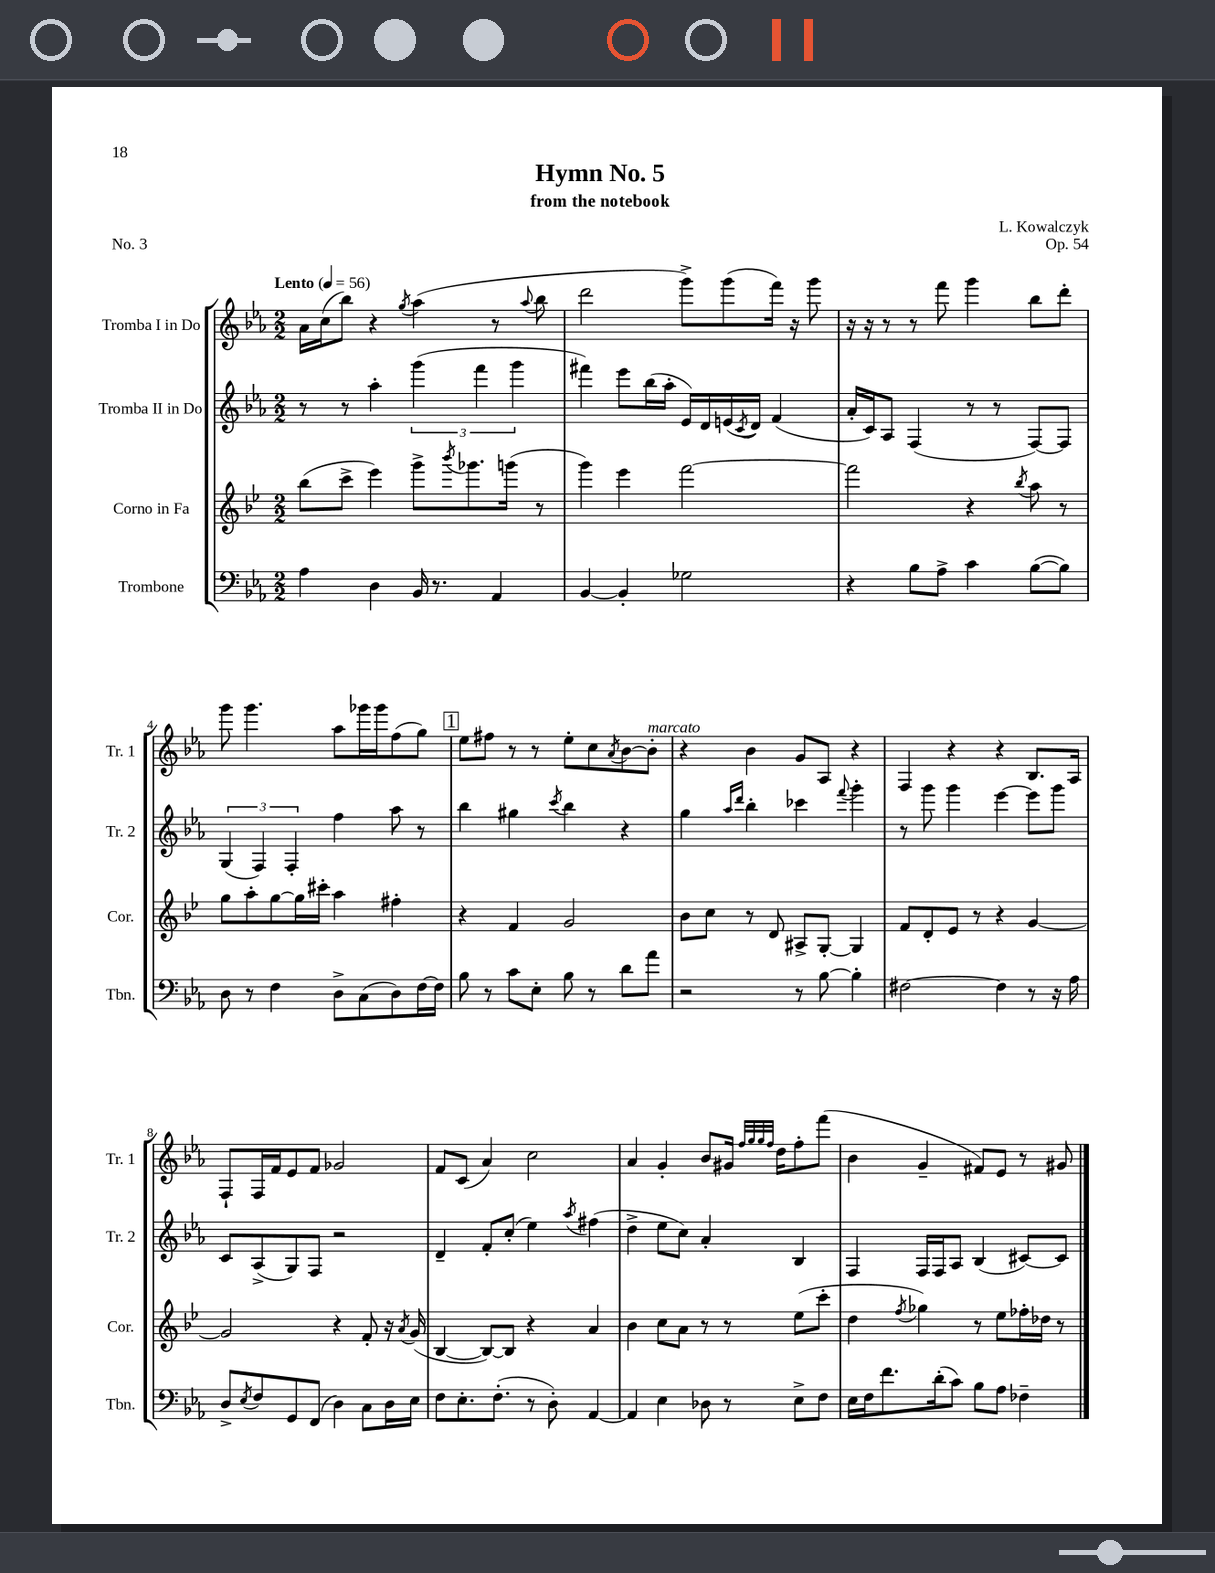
\header { title = "Hymn No. 5" composer = "L. Kowalczyk" subtitle = "from the notebook" opus = "Op. 54" piece = "No. 3" }
<<
\new StaffGroup <<
\new Staff = "s0" \with { instrumentName = "Tromba I in Do" shortInstrumentName = "Tr. 1" } {
    \clef treble \key ees \major \numericTimeSignature \time 2/2 \tempo "Lento" 4 = 56
    aes'16 c''16( bes''8) r4 \acciaccatura { g''8 } aes''4( r8 \appoggiatura { aes''8 } bes''8 |
    d'''2 g'''8->) g'''8( f'''16) r16 g'''8 |
    r16 r16 r8 r8 f'''8 g'''4 bes''8 d'''8-. |
    g'''8 g'''4. aes''8 ges'''16 ges'''16 f''8( g''8) |
    \mark \markup { \box "1" } ees''8 fis''8 r8 r8 ees''8-. c''8 \acciaccatura { aes'8 } bes'8~ bes'8-.^\markup { \italic "marcato" } |
    r4 bes'4 g'8 aes8 r4 |
    f4 r4 r4 bes8. aes16 |
    f8-! f16 f'16 ees'8 f'8 ges'2 |
    f'8 c'8( aes'4) c''2 |
    aes'4 g'4-. bes'8 gis'16 \grace { f''32 g''32 g''32 f''32 } d''16 f''8-. f'''8( |
    bes'4 g'4-- fis'8) ees'8 r8 gis'8 \bar "|." |
}
\new Staff = "s1" \with { instrumentName = "Tromba II in Do" shortInstrumentName = "Tr. 2" } {
    \clef treble \key ees \major \numericTimeSignature \time 2/2
    r8 r8 aes''4-. \tuplet 3/2 { g'''4( f'''4 g'''4 } |
    fis'''4) ees'''8 bes''16( aes''16-. ees'16) d'16 e'16( \acciaccatura { c'8 } d'16) f'4( |
    aes'16-. c'16) aes8 f4( r8 r8 f8~) f8 |
    \tuplet 3/2 { g4( f4) f4-. } f''4 aes''8 r8 |
    \mark \markup { \box "1" } bes''4 gis''4 \acciaccatura { c'''8 } bes''4 r4 |
    g''4 \grace { aes''16 d'''16 } bes''4-. ces'''4 \appoggiatura { f'''8 } g'''4-. |
    r8 g'''8 g'''4 ees'''4~ ees'''8 g'''8 |
    c'8 aes8->( g8) f8 r2 |
    d'4-- f'8-. c''8-.( ees''4) \acciaccatura { aes''8 } fis''4( |
    d''4-> ees''8 c''8) aes'4-. bes4 |
    f4 f16 f16 aes8 bes4( cis'8~) cis'8 \bar "|." |
}
\new Staff = "s2" \with { instrumentName = "Corno in Fa" shortInstrumentName = "Cor." } {
    \clef treble \key bes \major \numericTimeSignature \time 2/2
    bes''8( c'''8-> ees'''4) g'''8-> \acciaccatura { bes'''8 } ges'''8. g'''16( r8 |
    g'''4) ees'''4 f'''2~ |
    f'''2 r4 \acciaccatura { bes''8 } a''8 r8 |
    g''8 a''8-. g''8~ g''16 cis'''16-. a''4 fis''4-. |
    \mark \markup { \box "1" } r4 f'4 g'2 |
    bes'8 c''8 r8 d'8 ais8-> g8~-. g4 |
    f'8 d'8-. ees'8 r8 r4 g'4~ |
    g'2 r4 f'8-. r16 \acciaccatura { a'8 } g'16( |
    bes4~ bes8~) bes8 r4 a'4 |
    bes'4 c''8 a'8 r8 r8 ees''8( c'''8-. |
    d''4 \acciaccatura { f''8 } ges''4) r8 ees''8 fes''16-. des''16 r8 \bar "|." |
}
\new Staff = "s3" \with { instrumentName = "Trombone" shortInstrumentName = "Tbn." } {
    \clef bass \key ees \major \numericTimeSignature \time 2/2
    aes4 d4 bes,16 r8. aes,4 |
    bes,4~ bes,4-. ges2 |
    r4 bes8 aes8-> c'4 bes8~( bes8) |
    d8 r8 f4 d8-> c8( d8) f16~ f16 |
    \mark \markup { \box "1" } bes8 r8 c'8 ees8-. bes8 r8 d'8 aes'8 |
    r2 r8 bes8~ bes4-. |
    fis2~ fis4 r8 r16 aes16 |
    d8-> \acciaccatura { ees8 } f8 g,8 f,8( d4) c8 d16 ees16 |
    f8 ees8.-. f8.-.( r8 d8-.) aes,4~ |
    aes,4 ees4 des8 r8 ees8-> f8 |
    ees16 f16 f'8. d'16-.( c'8) bes8 aes8 fes4-- \bar "|." |
}
>>
>>
